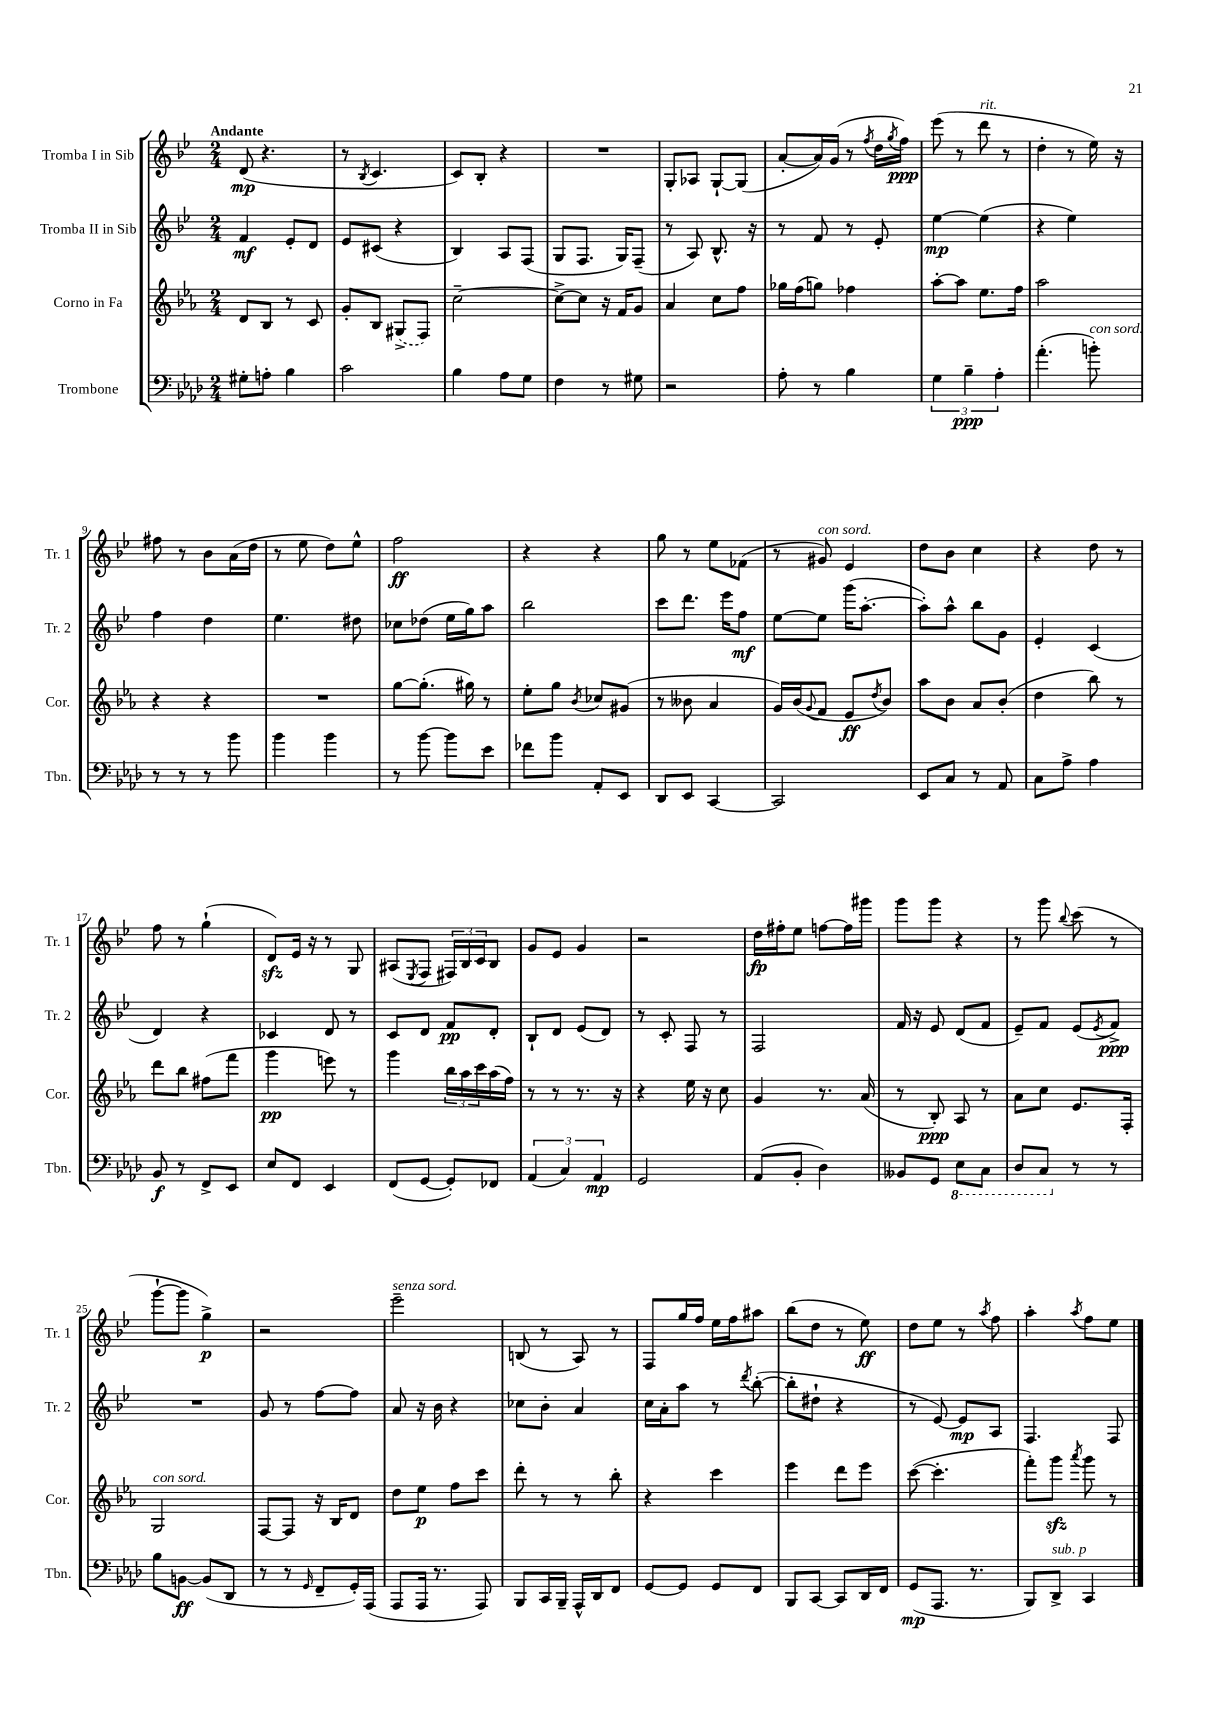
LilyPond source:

<<
\new StaffGroup <<
\new Staff = "s0" \with { instrumentName = "Tromba I in Sib" shortInstrumentName = "Tr. 1" } {
    \clef treble \key bes \major \numericTimeSignature \time 2/4 \tempo "Andante"
    d'8\mp( r4. |
    r8 \acciaccatura { bes8 } c'4. |
    c'8) bes8-. r4 |
    R2 |
    g8-. aes8 g8~-! g8( |
    a'8~-. a'16) g'16( r8 \acciaccatura { f''8 } d''16 \acciaccatura { g''8 } f''16\ppp) |
    ees'''8( r8 d'''8^\markup { \italic "rit." } r8 |
    d''4-. r8 ees''16) r16 |
    fis''8 r8 bes'8 a'16( d''16 |
    r8 ees''8 d''8) ees''8-^ |
    f''2\ff |
    r4 r4 |
    g''8 r8 ees''8 fes'8( |
    r8 gis'8^\markup { \italic "con sord." }) ees'4 |
    d''8 bes'8 c''4 |
    r4 d''8 r8 |
    f''8 r8 g''4-!( |
    d'8\sfz) ees'16 r16 r8 g8 |
    ais8( \acciaccatura { ees8 } f8 \tuplet 3/2 { fis16) bes16 c'16 } bes8 |
    g'8 ees'8 g'4 |
    r2 |
    d''16\fp fis''16-. ees''8 f''8~ f''16 gis'''16 |
    g'''8 g'''8 r4 |
    r8 g'''8 \appoggiatura { bes''8 } c'''8( r8 |
    g'''8~-! g'''8 g''4->\p) |
    r2 |
    ees'''2--^\markup { \italic "senza sord." } |
    b8( r8 a8) r8 |
    f8 g''16 f''16 ees''16 f''16 ais''8 |
    bes''8( d''8 r8 ees''8\ff) |
    d''8 ees''8 r8 \acciaccatura { a''8 } f''8 |
    a''4-. \acciaccatura { a''8 } f''8 ees''8 \bar "|." |
}
\new Staff = "s1" \with { instrumentName = "Tromba II in Sib" shortInstrumentName = "Tr. 2" } {
    \clef treble \key bes \major \numericTimeSignature \time 2/4
    f'4\mf ees'8-. d'8 |
    ees'8 cis'8( r4 |
    bes4) a8 f8( |
    g8 f8. g16) f8--( |
    r8 a8) bes8.-^ r16 |
    r8 f'8 r8 ees'8-. |
    ees''4~\mp ees''4( |
    r4 ees''4) |
    f''4 d''4 |
    ees''4. dis''8 |
    ces''8 des''8( ees''16 g''16) a''8 |
    bes''2 |
    c'''8 d'''8. ees'''16 f''8\mf |
    ees''8~ ees''8 g'''16( a''8.~-. |
    a''8-.) a''8-^ bes''8 g'8 |
    ees'4-. c'4( |
    d'4) r4 |
    ces'4 d'8 r8 |
    c'8 d'8 f'8\pp d'8-. |
    bes8-! d'8 ees'8( d'8) |
    r8 c'8-. f8 r8 |
    f2 |
    f'16 r16 ees'8 d'8( f'8 |
    ees'8--) f'8 ees'8( \acciaccatura { ees'8 } f'8->\ppp) |
    R2 |
    g'8 r8 f''8~ f''8 |
    a'8 r16 bes'16 r4 |
    ces''8 bes'8-. a'4 |
    c''16 a'16-. a''8 r8 \acciaccatura { d'''8 } bes''8~-.( |
    bes''8-. dis''8-! r4 |
    r8 ees'8~) ees'8\mp a8 |
    f4. f8 \bar "|." |
}
\new Staff = "s2" \with { instrumentName = "Corno in Fa" shortInstrumentName = "Cor." } {
    \clef treble \key ees \major \numericTimeSignature \time 2/4
    d'8 bes8 r8 c'8 |
    g'8-. bes8 \once \slurDashed gis8->( f8) |
    c''2~-- |
    c''8~-> c''8 r16 f'16 g'8 |
    aes'4 c''8 f''8 |
    ges''16 f''16( g''8) fes''4 |
    aes''8~-. aes''8 ees''8. f''16 |
    aes''2 |
    r4 r4 |
    R2 |
    g''8~ g''8.-.( gis''16) r8 |
    ees''8-. g''8 \acciaccatura { bes'8 } ces''8 gis'8( |
    r8 beses'8 aes'4 |
    g'16) bes'16( \appoggiatura { g'8 } f'8 ees'8\ff \acciaccatura { d''8 } bes'8) |
    aes''8 bes'8 aes'8 bes'8-.( |
    d''4 bes''8) r8 |
    d'''8 bes''8 fis''8( f'''8 |
    g'''4\pp e'''8) r8 |
    g'''4 \tuplet 3/2 { bes''16 aes''16 c'''16 } aes''16( f''16) |
    r8 r8 r8. r16 |
    r4 ees''16 r16 c''8 |
    g'4 r8. aes'16( |
    r8 bes8-.\ppp) aes8 r8 |
    aes'8 c''8 ees'8. f16-. |
    g2^\markup { \italic "con sord." } |
    f8~ f8 r16 bes16 d'8 |
    d''8 ees''8\p f''8 c'''8 |
    d'''8-. r8 r8 bes''8-. |
    r4 c'''4 |
    ees'''4 d'''8 ees'''8 |
    c'''8~( c'''4.-. |
    f'''8-.) g'''8\sfz \acciaccatura { aes'''8 } g'''8 r8 \bar "|." |
}
\new Staff = "s3" \with { instrumentName = "Trombone" shortInstrumentName = "Tbn." } {
    \clef bass \key aes \major \numericTimeSignature \time 2/4
    gis8-. a8-. bes4 |
    c'2 |
    bes4 aes8 g8 |
    f4 r8 gis8 |
    r2 |
    aes8-. r8 bes4 |
    \tuplet 3/2 { g4 bes4--\ppp aes4-. } |
    aes'4.-.( b'8-.^\markup { \italic "con sord." }) |
    r8 r8 r8 bes'8 |
    bes'4 bes'4 |
    r8 bes'8~ bes'8 ees'8 |
    fes'8 bes'8 aes,8-. ees,8 |
    des,8 ees,8 c,4~ |
    c,2 |
    ees,8 c8 r8 aes,8 |
    c8 aes8-> aes4 |
    bes,8\f r8 f,8-> ees,8 |
    ees8 f,8 ees,4 |
    f,8( g,8~ g,8-.) fes,8 |
    \tuplet 3/2 { aes,4( c4) aes,4\mp } |
    g,2 |
    aes,8( bes,8-. des4) |
    beses,8 g,8 \ottava #-1 ees,8 c,8 |
    des,8 c,8 \ottava #0 r8 r8 |
    bes8 b,8~\ff b,8( des,8 |
    r8 r8 \grace { g,16 } f,8-- g,16-.) aes,,16( |
    aes,,8 aes,,16 r8. aes,,8) |
    bes,,8 c,16 bes,,16-- aes,,16-^ des,16 f,8 |
    g,8~ g,8 g,8 f,8 |
    bes,,8 c,8~ c,8 des,16 f,16 |
    g,8\mp( aes,,8. r8. |
    bes,,8) des,8->^\markup { \italic "sub. p" } c,4 \bar "|." |
}
>>
>>
